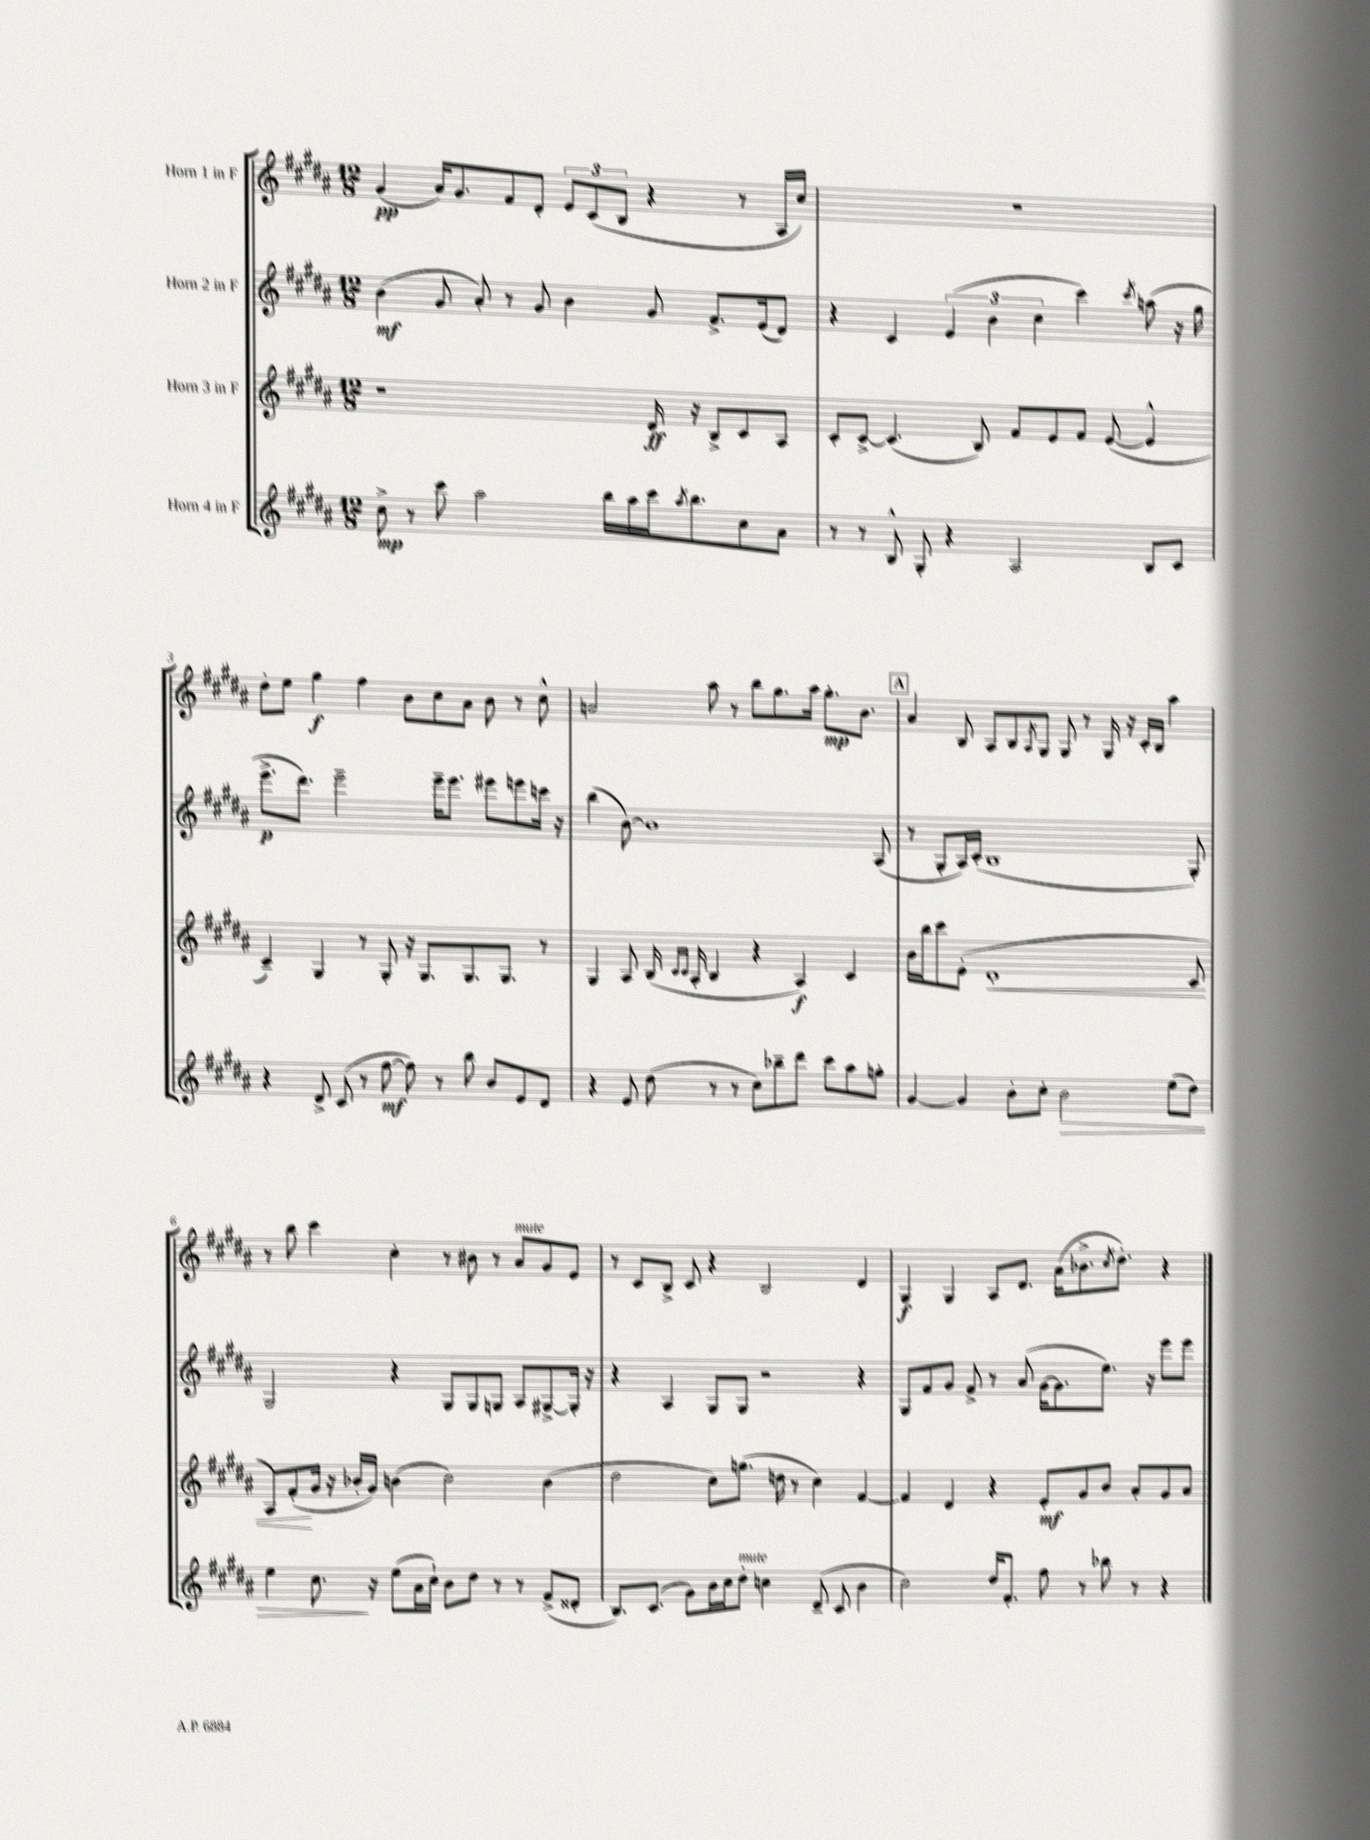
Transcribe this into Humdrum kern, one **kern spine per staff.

**kern	**dynam	**kern	**dynam	**kern	**dynam	**kern	**dynam
*part4	*part4	*part3	*part3	*part2	*part2	*part1	*part1
*staff4	*staff4	*staff3	*staff3	*staff2	*staff2	*staff1	*staff1
*I"Horn 4 in F	*	*I"Horn 3 in F	*	*I"Horn 2 in F	*	*I"Horn 1 in F	*
*clefG2	*	*clefG2	*	*clefG2	*	*clefG2	*
*k[f#c#g#d#a#]	*	*k[f#c#g#d#a#]	*	*k[f#c#g#d#a#]	*	*k[f#c#g#d#a#]	*
*M12/8	*	*M12/8	*	*M12/8	*	*M12/8	*
=1	=1	=1	=1	=1	=1	=1	=1
8cc#^\	mp	1r	.	(4b\	mf	(4g#/	pp
8r	.	.	.	.	.	.	.
8ccc#\	.	.	.	8g#/	.	16a#/KL)	.
.	.	.	.	.	.	8.g#/	.
2aa#\	.	.	.	8a#'/)	.	.	.
.	.	.	.	8r	.	8f#/	.
.	.	.	.	8g#/	.	8d#'/J	.
.	.	.	.	4b\	.	12e/L	.
.	.	.	.	.	.	(12c#/	.
16bb\LL	.	.	.	.	.	.	.
.	.	.	.	.	.	12B/J	.
16aa#\	.	.	.	.	.	.	.
16ccc#\J	.	16d#/	ff	8g#/	.	4r	.
8qaa#/	.	.	.	.	.	.	.
8.bb\	.	16r	.	.	.	.	.
.	.	8B^/L	.	8.f#^/L	.	.	.
8cc#\	.	8c#/	.	.	.	8r	.
.	.	.	.	(16e/k	.	.	.
8a#\J	.	8A#/J	.	8d#/J)	.	16A#/LL	.
.	.	.	.	.	.	16cc#/JJ)	.
=2	=2	=2	=2	=2	=2	=2	=2
8r	.	8c#'/L	.	4r	.	1.r	.
8r	.	[8c#^/J	.	.	.	.	.
8B^^/	.	(4.c#/]	.	4c#/	.	.	.
8G#'/	.	.	.	.	.	.	.
4r	.	.	.	(6e/	.	.	.
.	.	8B/)	.	.	.	.	.
.	.	.	.	6b\	.	.	.
2A#/	.	8f#/L	.	.	.	.	.
.	.	.	.	6cc#\	.	.	.
.	.	8e/	.	.	.	.	.
.	.	8f#/J	.	4ccc#\)	.	.	.
.	.	([8e/	.	.	.	.	.
.	.	.	.	8qccc#/	.	.	.
8B/L	.	4e^^/]	.	(8aan\	.	.	.
8c#/J	.	.	.	16r	.	.	.
.	.	.	.	16gg#\	.	.	.
!!LO:LB:g=z
=3	=3	=3	=3	=3	=3	=3	=3
4r	.	4c#~/)	.	8.eee^\L	p	8dd#'\L	.
.	.	.	.	.	.	8ee\J	.
.	.	.	.	8.ddd#\J)	.	.	.
8d#^/	.	4G#/	.	.	.	4gg#\	f
(8c#/	.	.	.	2eee~\	.	.	.
8r	.	8r	.	.	.	4ff#\	.
[8ff#\	mf	8G#'/	.	.	.	.	.
8ff#\])	.	16r	.	.	.	8b\L	.
.	.	8.G#/L	.	.	.	.	.
8r	.	.	.	16eee~\KL	.	8cc#\	.
.	.	.	.	8.eee\J	.	.	.
8bb\	.	8.G#/	.	.	.	8a#\J	.
8b/L	.	.	.	8eee#X\L	.	8b\	.
.	.	8.G#/J	.	.	.	.	.
8e/	.	.	.	8eeen\	.	8r	.
8d#/J	.	8r	.	16cccn\Jk	.	8cc#^^\	.
.	.	.	.	16r	.	.	.
=4	=4	=4	=4	=4	=4	=4	=4
4r	.	4G#/	.	(4bb\	.	2an/	.
8e/	.	8A#/	.	[8b\)	.	.	.
(8dd#\	.	(16B/	.	1b]	.	.	.
.	.	16qqc#/LL	.	.	.	.	.
.	.	16qqc#/JJ	.	.	.	.	.
.	.	16A#'/	.	.	.	.	.
8r	.	4B/	.	.	.	8aa#\	.
8r	.	.	.	.	.	8r	.
8cc#\L)	.	4r	.	.	.	8bb\L	.
8bb-X~\	.	.	.	.	.	8.gg#\	.
8ddd#\J	.	4A#/)	f	.	.	.	.
.	.	.	.	.	.	16aa#\Jk	.
8ccc#\L	.	.	.	.	.	8.gg#'\L	mp
8aa#\	.	4c#/	.	.	.	.	.
.	.	.	.	.	.	8.b\J	.
8ggn'\J	.	.	.	(8A#/	.	.	.
!!LO:REH:place=s1:t=A
=5	=5	=5	=5	=5	=5	=5	=5
[4g#/	.	16b\LL	.	8r	.	4a#/	.
.	.	16bb\J	.	.	.	.	.
.	.	8ccc#\	.	8G#'/L	.	.	.
4g#/]	.	(8e'\J	.	16A#/L)	.	8B/	.
.	.	.	.	(16c#'/JJ	.	.	.
!	!	!	!LO:HP:b	!	!	!	!
.	.	1d#'	<	1B	.	8A#/L	.
8b'\L	.	.	.	.	.	8B/	.
.	.	.	.	.	.	8qA#/	.
8cc#'\J	.	.	.	.	.	8G#/J	.
!	!LO:HP:b	!	!	!	!	!	!
2b\	>	.	.	.	.	8G#/	.
.	.	.	.	.	.	8r	.
.	.	.	.	.	.	16G#/	.
.	.	.	.	.	.	16r	.
.	.	.	.	.	.	16c#'/LL	.
.	.	.	.	.	.	16B/JJ	.
(8ee\L	.	.	.	.	.	4aa#\	.
8dd#\J)	.	8c#/	.	8G#'/)	.	.	.
!!LO:LB:g=z
=6	=6	=6	=6	=6	=6	=6	=6
4ee\	.	8A#/L)	.	2G#/	.	8r	.
.	.	(8f#'/	.	.	.	8bb\	.
8.cc#\	.	16g#/Jk	[	.	.	4ccc#\	.
.	.	16r	.	.	.	.	.
.	.	16b-X'/LL	.	.	.	.	.
16r	]	16g#/JJ)	.	.	.	.	.
(8ee\L	.	(4bn\	.	4r	.	4cc#'\	.
16a#\L	.	.	.	.	.	.	.
16cc#`\JJ)	.	.	.	.	.	.	.
8b\L	.	2cc#\)	.	8G#/L	.	8r	.
8dd#\J	.	.	.	8G#/	.	8b#X\	.
8r	.	.	.	8Gn/J	.	8r	.
!	!	!	!	!	!	!LO:TX:a:i:t=mute	!
8r	.	.	.	8A#/L	.	8a#/L	.
(8f#^/L	.	(4b\	.	[8G#X^/	.	8g#/	.
8d##X'/J	.	.	.	16G#'/Jk]	.	8e/J	.
.	.	.	.	16r	.	.	.
=7	=7	=7	=7	=7	=7	=7	=7
8.B/L)	.	2dd#\	.	4r	.	8r	.
.	.	.	.	.	.	8c#/L	.
(8.c#/J	.	.	.	.	.	.	.
.	.	.	.	4A#/	.	8B^/J	.
8g#\L)	.	.	.	.	.	8c#/	.
16b\L	.	8cc#\L)	.	8G#/L	.	4r	.
16cc#\J	.	.	.	.	.	.	.
!LO:TX:a:i:t=mute	!	!	!	!	!	!	!
8dd#'\J	.	(8.ggn\J	.	8G#/J	.	.	.
4ccn\	.	.	.	2r	.	2B/	.
.	.	16ddn\	.	.	.	.	.
.	.	8r	.	.	.	.	.
(8d#~/	.	4cc#\)	.	.	.	.	.
8c#/	.	.	.	.	.	.	.
4b\	.	[4f#/	.	4r	.	4d#/	.
=8	=8	=8	=8	=8	=8	=8	=8
2cc#\)	.	4f#/]	.	8G#/L	.	4G#/	f
.	.	.	.	8f#/	.	.	.
.	.	4d#/	.	8g#/J	.	4G#/	.
.	.	.	.	8f#^/	.	.	.
16dd#/KL	.	4r	.	8r	.	8A#/L	.
8.f#'/J	.	.	.	.	.	.	.
.	.	.	.	(8a#/	.	8.d#/J	.
8ff#\	.	8e'/L	mf	[16g#\KL	.	.	.
.	.	.	.	8.g#\]	.	(16a#\KL	.
8r	.	8g#/	.	.	.	8.b-X^\	.
8bb-X\	.	8b/J	.	8.ee\J)	.	.	.
.	.	.	.	.	.	8qcc#/	.
.	.	.	.	.	.	8.dd#'\J)	.
8r	.	8a#'/L	.	.	.	.	.
.	.	.	.	16r	.	.	.
4r	.	8g#/	.	8eee\L	.	4r	.
.	.	8a#/J	.	8eee\J	.	.	.
==	==	==	==	==	==	==	==
*-	*-	*-	*-	*-	*-	*-	*-
